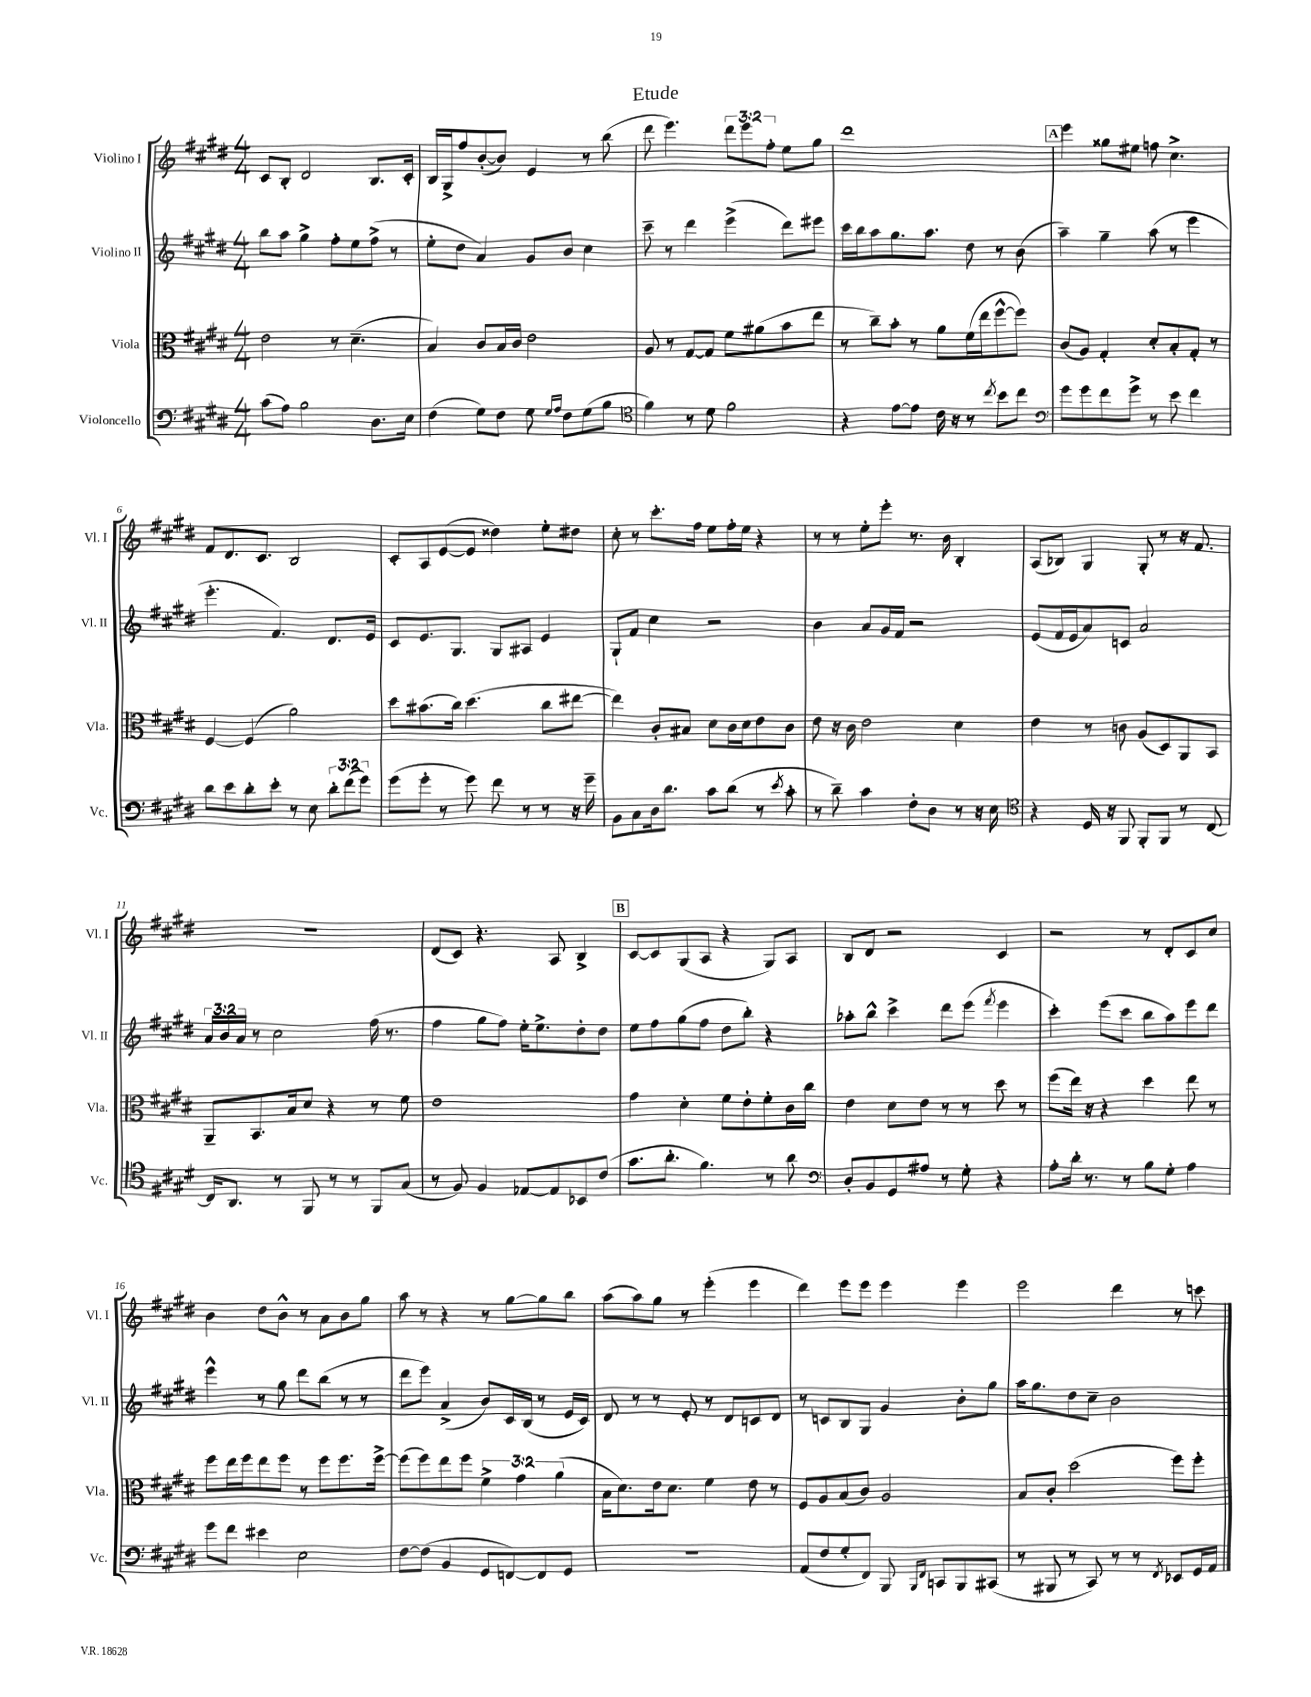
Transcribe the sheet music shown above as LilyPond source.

\header { title = "Etude" }
<<
\new StaffGroup <<
\new Staff = "s0" \with { instrumentName = "Violino I" shortInstrumentName = "Vl. I" } {
    \clef treble \key e \major \numericTimeSignature \time 4/4 \override Staff.TupletNumber.text = #tuplet-number::calc-fraction-text
    \autoBeamOff cis'8[ b8]-. dis'2 b8.[ cis'16]-. |
    b16[ gis16-> fis''8 b'8~-.( b'8]) e'4 r8 b''8( |
    dis'''8 e'''4.) \tuplet 3/2 { dis'''8[ e'''8 fis''8]-. } e''8[ gis''8] |
    dis'''1 |
    \mark \markup { \box "A" } e'''4 gisis''8[ eis''8] f''8 cis''4.-> |
    fis'8[ dis'8. cis'8.] b2 |
    cis'8[-. a8 e'8~( e'8] disis''4) e''8[-. dis''8] |
    cis''8-. r8 cis'''8.[-. fis''16] e''8[ fis''16-. e''16] r4 |
    r8 r8 e''8[-. e'''8]-. r8. b'16 b4-. |
    a8[( bes8]) gis4 gis8-. r8 r16 fis'8. |
    R1 |
    dis'8[( cis'8]) r4. a8 b4-> |
    \mark \markup { \box "B" } cis'8[~ cis'8 gis8( a8] r4 gis8[) a8] |
    b8[ dis'8] r2 cis'4 |
    r2 r8 dis'8[-. cis'8 cis''8] |
    b'4 dis''8[ b'8]-^ r8 a'8[ b'8 gis''8] |
    a''8 r8 r4 r8 gis''8[~ gis''8 b''8] |
    a''8[( a''8) gis''8] r8 e'''4-.( e'''4 |
    dis'''4) e'''8[ e'''8] e'''4 e'''4 |
    e'''2 dis'''4 r8 c'''8 \bar "|." |
}
\new Staff = "s1" \with { instrumentName = "Violino II" shortInstrumentName = "Vl. II" } {
    \clef treble \key e \major \numericTimeSignature \time 4/4 \override Staff.TupletNumber.text = #tuplet-number::calc-fraction-text
    \autoBeamOff b''8[ a''8] gis''4-> fis''8[-. e''8 fis''8]->( r8 |
    e''8[-. dis''8] a'4) gis'8[ b'8] cis''4 |
    cis'''8-- r8 dis'''4 e'''4->( dis'''8[) eis'''8] |
    cis'''16[ b''16 a''8 gis''8. a''8.] dis''8 r8 b'8( |
    \mark \markup { \box "A" } a''4--) gis''4-- a''8( r8 e'''4 |
    e'''4.-. fis'4.) dis'8.[ e'16] |
    cis'8[ e'8. gis8.] gis8[ ais8] e'4 |
    gis8[-! fis'8] cis''4 r2 |
    b'4 a'8[ gis'16 fis'16] r2 |
    e'8[( fis'16 e'16 a'8) c'8] a'2 |
    \tuplet 3/2 { a'16[ b'16 a'16] } r8 cis''2 fis''16( r8. |
    fis''4 gis''8[ fis''8]) e''16[-. e''8.-> dis''8-. dis''8] |
    \mark \markup { \box "B" } e''8[ fis''8 gis''8( fis''8] dis''8[ b''8]-.) r4 |
    aes''8[-. b''8]-^ cis'''4-> dis'''8[ e'''8]( \acciaccatura { fis'''8 } e'''4 |
    cis'''4-.) e'''8[( cis'''8] b''8[ a''8) e'''8 dis'''8] |
    e'''4-^ r8 gis''8 dis'''8[ b''8]( r8 r8 |
    dis'''8[ e'''8]) a'4->( b'8[) cis'16 b16]( r8 e'16[ cis'16]) |
    dis'8 r8 r8 e'8-. r8 dis'8[ c'8 dis'8] |
    r8 c'8[ b8 gis8] gis'4 b'8[-. gis''8] |
    a''16[ gis''8. dis''8 cis''8]-- b'2 \bar "|." |
}
\new Staff = "s2" \with { instrumentName = "Viola" shortInstrumentName = "Vla." } {
    \clef alto \key e \major \numericTimeSignature \time 4/4 \override Staff.TupletNumber.text = #tuplet-number::calc-fraction-text
    \autoBeamOff e'2 r8 dis'4.--( |
    b4) cis'8[ b16 cis'16] e'2 |
    a8 r8 gis8[~ gis8] fis'8[ ais'8( b'8 e''8] |
    r8 cis''8[--) b'8]-. r8 a'8[ fis'16( e''16 fis''8~-^ fis''8]) |
    \mark \markup { \box "A" } cis'8[( a8]) gis4-. dis'8[-. b8-. gis8]-. r8 |
    fis4~ fis4( a'2) |
    dis''8[ bis'8.( cis''16]) dis''4.( cis''8[ eis''8]~ |
    eis''4) cis'8[-. bis8] dis'8[ cis'16 dis'16 e'8 cis'8] |
    e'8 r16 cis'16 e'2 dis'4 |
    e'4 r8 c'8 a8[( dis8) a,8 b,8] |
    a,8[-- b,8. b16 dis'8] r4 r8 fis'8 |
    e'1 |
    \mark \markup { \box "B" } gis'4 dis'4-. fis'8[ e'8-. fis'8-. cis'16 cis''16] |
    e'4 dis'8[ e'8] r8 r8 dis''8 r8 |
    fis''8[( e''16]) r16 r4 dis''4 e''8 r8 |
    fis''8[ e''16 fis''16 e''8 fis''8] r8 fis''8[ fis''8. fis''16]~-> |
    fis''8[( fis''8) e''8 fis''8] \tuplet 3/2 { fis'4-> gis'4 a'4( } |
    b16[ dis'8.) e'16 dis'8.] fis'4 e'8 r8 |
    fis8[ a8 b8( cis'8]) a2 |
    b8[ cis'8]-. dis''2( fis''8[) fis''8]-. \bar "|." |
}
\new Staff = "s3" \with { instrumentName = "Violoncello" shortInstrumentName = "Vc." } {
    \clef bass \key e \major \numericTimeSignature \time 4/4 \override Staff.TupletNumber.text = #tuplet-number::calc-fraction-text
    \autoBeamOff cis'8[( a8]) b2 dis8.[ e16] |
    fis4( gis8[) fis8] gis8 \grace { gis16[ a16] } fis8[ gis8( b8] |
    \clef tenor fis'4) r8 dis'8 fis'2 |
    r4 e'8[~ e'8] cis'16 r16 r8 \acciaccatura { cis''8 } b'8[ cis''8] |
    \mark \markup { \box "A" } \clef bass gis'8[ gis'8 fis'8 gis'8]-> r8 e'8 fis'4 |
    dis'8[ e'8 dis'8-. e'8]-. r8 e8 \tuplet 3/2 { dis'8[-. fis'8( gis'8]) } |
    gis'8[( gis'8]-. r8 gis'8) fis'8 r8 r8 r16 gis'16-- |
    b,8[ cis8 dis16 dis'8.] cis'8[ dis'8]( r8 \acciaccatura { e'8 } cis'8-. |
    r8 dis'8--) cis'4 fis8[-. dis8] r8 r16 e16 |
    \clef tenor r4 dis16 r16 fis,8 fis,8[-. fis,8] r8 cis8~ |
    cis16[ a,8.] r8 fis,8 r8 r8 fis,8[ gis8]( |
    r8 fis8) fis4 ees8[~ ees8 bes,8 cis'8]( |
    \mark \markup { \box "B" } gis'8.[ a'8.]-. fis'4.) r8 a'8 |
    \clef bass dis8[-. b,8 gis,8 ais8] r8 gis8-. r4 |
    a8[-. dis'16]-. r8. r8 b8[ gis8]-. a4 |
    gis'8[ fis'8] eis'4 e2 |
    fis8[~ fis8]( b,4 gis,8[ f,8~) f,8 gis,8] |
    R1 |
    a,8[( fis8 gis8-. fis,8]) b,,8 \grace { b,,16[ fis,16] } c,8[ b,,8 cis,8]( |
    r8 bis,,8 r8 cis,8) r8 r8 \acciaccatura { fis,8 } ees,8[ gis,16 a,16] \bar "|." |
}
>>
>>
